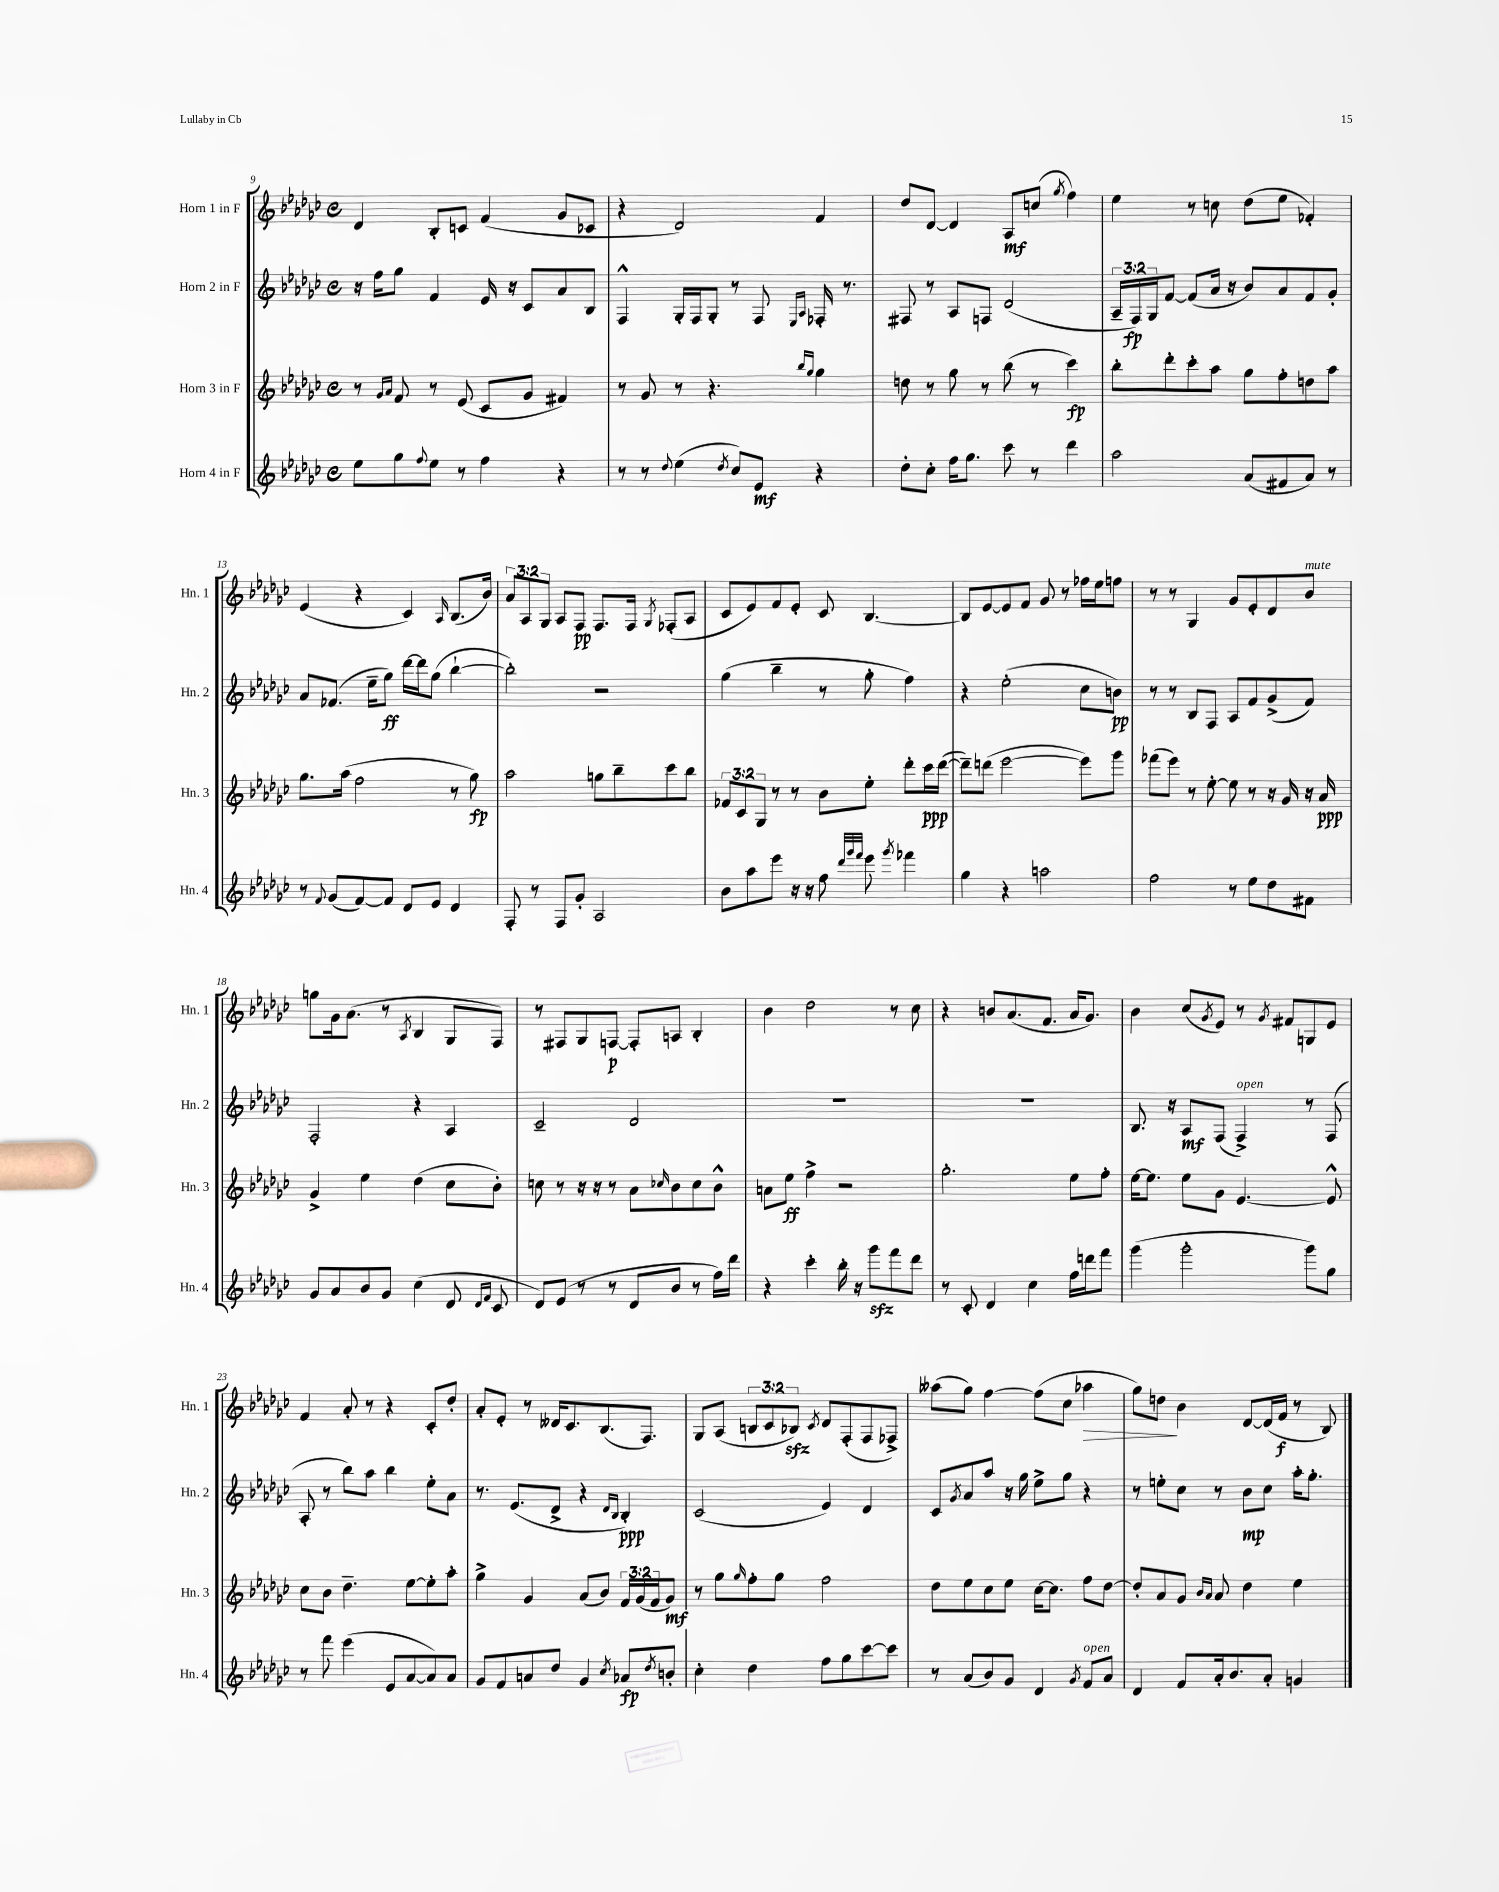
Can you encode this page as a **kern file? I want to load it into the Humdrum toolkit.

**kern	**dynam	**kern	**dynam	**kern	**dynam	**kern	**dynam
*part4	*part4	*part3	*part3	*part2	*part2	*part1	*part1
*staff4	*staff4	*staff3	*staff3	*staff2	*staff2	*staff1	*staff1
*I"Horn 4 in F	*	*I"Horn 3 in F	*	*I"Horn 2 in F	*	*I"Horn 1 in F	*
*I'Hn. 4	*	*I'Hn. 3	*	*I'Hn. 2	*	*I'Hn. 1	*
*clefG2	*	*clefG2	*	*clefG2	*	*clefG2	*
*k[b-e-a-d-g-c-]	*	*k[b-e-a-d-g-c-]	*	*k[b-e-a-d-g-c-]	*	*k[b-e-a-d-g-c-]	*
*M4/4	*	*M4/4	*	*M4/4	*	*M4/4	*
*met(c)	*	*met(c)	*	*met(c)	*	*met(c)	*
=9	=9	=9	=9	=9	=9	=9	=9
8ee-\L	.	8r	.	16r	.	4d-/	.
.	.	.	.	16ff\KL	.	.	.
.	.	16qqg-/LL	.	.	.	.	.
.	.	16qqa-/JJ	.	.	.	.	.
8gg-\	.	8f/	.	8gg-\J	.	.	.
8qqff/	.	.	.	.	.	.	.
8ee-\J	.	8r	.	4f/	.	8B-'/L	.
8r	.	(8e-/	.	.	.	8cn/J	.
4ff\	.	8c-/L	.	16e-/	.	(4f/	.
.	.	.	.	16r	.	.	.
.	.	8g-/J	.	8c-/L	.	.	.
4r	.	4f#X/)	.	8a-/	.	8g-/L	.
.	.	.	.	8B-/J	.	8c-X/J	.
=10	=10	=10	=10	=10	=10	=10	=10
8r	.	8r	.	4F^^/	.	4r	.
8r	.	8g-/	.	.	.	.	.
8qqdd-/	.	.	.	.	.	.	.
(4ee-\	.	8r	.	16G-'/LL	.	2d-/)	.
.	.	.	.	16F/J	.	.	.
.	.	4.r	.	8G-'/J	.	.	.
8qdd-/	.	.	.	.	.	.	.
8cc-/L)	.	.	.	8r	.	.	.
8e-/J	mf	.	.	8F/	.	.	.
.	.	16qqbb-/LL	.	16qqE-/LL	.	.	.
.	.	16qqgg-/JJ	.	16qqA-/JJ	.	.	.
4r	.	4gg-\	.	16F-X'/	.	4f/	.
.	.	.	.	8.r	.	.	.
=11	=11	=11	=11	=11	=11	=11	=11
8dd-'\L	.	8ddn\	.	8F#X/	.	8dd-/L	.
8cc-'\J	.	8r	.	8r	.	[8d-/J	.
16ff\KL	.	8gg-\	.	8A-/L	.	4d-/]	.
8.gg-\J	.	.	.	.	.	.	.
.	.	8r	.	8Fn/J	.	.	.
8ccc-\	.	(8bb-\	.	(2d-/	.	8A-/L	mf
8r	.	8r	.	.	.	(8ccn/J	.
.	.	.	.	.	.	8qgg-/	.
4ddd-\	.	4ccc-\)	fp	.	.	4ff\)	.
=12	=12	=12	=12	=12	=12	=12	=12
2aa-\	.	8bb-'\L	.	24A-~/LL	.	4ee-\	.
.	.	.	.	24F/)	fp	.	.
.	.	.	.	24G-/J	.	.	.
.	.	8ddd-'\	.	[8f/J	.	.	.
.	.	8ccc-'\	.	(8f/L]	.	8r	.
.	.	8aa-\J	.	16a-/Jk	.	8ccn\	.
.	.	.	.	16r	.	.	.
(8a-/L	.	8gg-\L	.	8b-/L)	.	(8dd-\L	.
8f#X/	.	8ff'\	.	8a-/	.	8ee-\J	.
8a-/J)	.	8ddn\	.	8f/	.	4f-X'/)	.
8r	.	8aa-\J	.	8g-'/J	.	.	.
!!LO:LB:g=z
=13	=13	=13	=13	=13	=13	=13	=13
8r	.	8.gg-\L	.	8a-/L	.	(4e-/	.
8qqf/	.	.	.	.	.	.	.
(8g-/L	.	.	.	(8.f-X/J	.	.	.
.	.	(16aa-\Jk	.	.	.	.	.
[8f/)	.	2ff\	.	.	.	4r	.
.	.	.	.	16ee-~\KL	.	.	.
8f/J]	.	.	.	8gg-\J)	ff	.	.
8d-/L	.	.	.	[16ddd-\LL	.	4c-/)	.
.	.	.	.	16ddd-\J]	.	.	.
8e-/J	.	.	.	(8gg-\J	.	.	.
.	.	.	.	.	.	16qqA-/	.
4d-/	.	8r	.	[4bb-`\	.	(8.B-/L	.
.	.	8gg-\)	fp	.	.	.	.
.	.	.	.	.	.	16b-/Jk)	.
=14	=14	=14	=14	=14	=14	=14	=14
8F'/	.	2aa-\	.	2bb-'\])	.	12a-/L	.
.	.	.	.	.	.	12A-/	.
8r	.	.	.	.	.	.	.
.	.	.	.	.	.	12G-/J	.
8F/L	.	.	.	.	.	8A-/L	.
8g-'/J	.	.	.	.	.	8F/J	pp
2A-/	.	8ggn\L	.	2r	.	8.F/L	.
.	.	8bb-~\	.	.	.	.	.
.	.	.	.	.	.	16F/Jk	.
.	.	.	.	.	.	8qG-/	.
.	.	8ccc-\	.	.	.	(8F-X'/L	.
.	.	8bb-\J	.	.	.	8A-/J	.
=15	=15	=15	=15	=15	=15	=15	=15
8b-\L	.	12f-X/L	.	(4gg-\	.	8c-/L	.
.	.	12c-/	.	.	.	.	.
8aa-\	.	.	.	.	.	8e-/)	.
.	.	12G-/J	.	.	.	.	.
8eee-\J	.	8r	.	4bb-~\	.	8f/	.
16r	.	8r	.	.	.	8e-'/J	.
16r	.	.	.	.	.	.	.
8ff\	.	8b-\L	.	8r	.	8c-/	.
32qqddd-/LLL	.	.	.	.	.	.	.
32qqggg-/	.	.	.	.	.	.	.
32qqfff/JJJ	.	.	.	.	.	.	.
8eee-\	.	8ee-'\J	.	8gg-'\	.	[4.B-/	.
8qggg-/	.	.	.	.	.	.	.
4fff-X\	.	8ddd-'\L	.	4ff\)	.	.	.
.	.	16ccc-\L	ppp	.	.	.	.
.	.	([16ddd-\JJ	.	.	.	.	.
=16	=16	=16	=16	=16	=16	=16	=16
4gg-\	.	8ddd-~\L])	.	4r	.	8B-/L]	.
.	.	(8dddn\J	.	.	.	[8e-/	.
4r	.	[2eee-\	.	(2ee-'\	.	8e-/]	.
.	.	.	.	.	.	8f/J	.
2aan\	.	.	.	.	.	8g-/	.
.	.	.	.	.	.	8r	.
.	.	8eee-\L])	.	8cc-\L	.	16ff-X\LL	.
.	.	.	.	.	.	16ee-\J	.
.	.	8ggg-\J	.	8bn\J)	pp	8ffn\J	.
=17	=17	=17	=17	=17	=17	=17	=17
2ff\	.	(8fff-X\L	.	8r	.	8r	.
.	.	8eee-\J)	.	8r	.	8r	.
.	.	8r	.	8B-/L	.	4G-/	.
.	.	[8ee-'\	.	8F/J	.	.	.
8r	.	8ee-\]	.	8A-/L	.	8g-/L	.
8ee-\L	.	8r	.	8f/	.	8e-'/	.
8dd-\	.	16r	.	(8g-^/	.	8d-/	.
.	.	16g-/	.	.	.	.	.
!	!	!	!	!	!	!LO:TX:a:i:t=mute	!
8f#X\J	.	16r	.	8f/J)	.	8b-/J	.
.	.	16a-/	ppp	.	.	.	.
!!LO:LB:g=z
=18	=18	=18	=18	=18	=18	=18	=18
8g-/L	.	4g-^/	.	2F'/	.	8ggn\L	.
8a-/	.	.	.	.	.	16g-\k	.
.	.	.	.	.	.	(8.a-\J	.
8b-/	.	4ee-\	.	.	.	.	.
8g-/J	.	.	.	.	.	8r	.
.	.	.	.	.	.	8qA-/	.
(4cc-\	.	(4dd-\	.	4r	.	4B-/	.
8d-/	.	8cc-\L	.	4A-/	.	8G-/L	.
16qqd-/LL	.	.	.	.	.	.	.
16qqf/JJ	.	.	.	.	.	.	.
8c-/	.	8b-'\J)	.	.	.	8F/J)	.
=19	=19	=19	=19	=19	=19	=19	=19
8d-/L)	.	8ccn\	.	2c-~/	.	8r	.
(8e-/J	.	8r	.	.	.	8F#X/L	.
8r	.	16r	.	.	.	8G-/	.
.	.	16r	.	.	.	.	.
8r	.	8r	.	.	.	[8Fn/J	p
8d-/L	.	8a-\L	.	2d-/	.	8F'/L]	.
.	.	16qqcc-X/	.	.	.	.	.
8b-/J	.	8b-\	.	.	.	8An/J	.
8r	.	8cc-\	.	.	.	4B-'/	.
16ff\LL)	.	8b-^^\J	.	.	.	.	.
16ddd-\JJ	.	.	.	.	.	.	.
=20	=20	=20	=20	=20	=20	=20	=20
4r	.	8an\L	.	1r	.	4b-\	.
.	.	8ee-\J	ff	.	.	.	.
4ccc-'\	.	4ff^\	.	.	.	2dd-\	.
16bb-'\	.	2r	.	.	.	.	.
16r	.	.	.	.	.	.	.
8ggg-zz\L	.	.	.	.	.	.	.
8fff\	.	.	.	.	.	8r	.
8ddd-\J	.	.	.	.	.	8cc-\	.
=21	=21	=21	=21	=21	=21	=21	=21
8r	.	2.gg-'\	.	1r	.	4r	.
8c-'/	.	.	.	.	.	.	.
4d-/	.	.	.	.	.	8bn/L	.
.	.	.	.	.	.	(8.a-/	.
4cc-\	.	.	.	.	.	.	.
.	.	.	.	.	.	8.f/J	.
16ff\LL	.	8ee-\L	.	.	.	16a-/KL	.
16dddn\J	.	.	.	.	.	8.g-/J)	.
8fff\J	.	8ff'\J	.	.	.	.	.
=22	=22	=22	=22	=22	=22	=22	=22
(4ggg-\	.	[16ee-\KL	.	8.B-/	.	4b-\	.
.	.	8.ee-\J]	.	.	.	.	.
.	.	.	.	16r	.	.	.
2ggg-'\	.	8ee-\L	.	8A-/L	mf	(8cc-/L	.
.	.	.	.	.	.	8qg-/	.
.	.	8g-\J	.	(8F/J	.	8e-/J)	.
!	!	!	!	!LO:TX:a:i:t=open	!	!	!
.	.	[4.e-/	.	4F^/)	.	8r	.
.	.	.	.	.	.	8qg-/	.
.	.	.	.	.	.	8f#X/L	.
8ggg-\L)	.	.	.	8r	.	8Gn/	.
8gg-\J	.	8e-^^/]	.	(8F/	.	8e-/J	.
!!LO:LB:g=z
=23	=23	=23	=23	=23	=23	=23	=23
8r	.	8cc-\L	.	8A-'/	.	4f/	.
8fff\	.	8b-\J	.	8r	.	.	.
(4eee-\	.	4.dd-~\	.	8bb-\L)	.	8a-'/	.
.	.	.	.	8aa-\J	.	8r	.
8e-/L	.	.	.	4bb-\	.	4r	.
[8a-/	.	[8ee-\L	.	.	.	.	.
8a-/])	.	8ee-'\]	.	8ee-'\L	.	8c-'/L	.
8a-/J	.	8aa-'\J	.	8a-\J	.	8dd-'/J	.
=24	=24	=24	=24	=24	=24	=24	=24
8g-/L	.	4gg-^\	.	8.r	.	8a-'/L	.
8f/	.	.	.	.	.	8e-'/J	.
.	.	.	.	(8.e-/L	.	.	.
8an/	.	4g-/	.	.	.	8r	.
8dd-/J	.	.	.	8d-^/J	.	16d--X/KL	.
.	.	.	.	.	.	8.c-/	.
4g-/	.	(8a-/L	.	4r	.	.	.
.	.	8b-/J)	.	.	.	(8.B-/	.
.	.	.	.	16qqd-/LL	.	.	.
8qcc-/	.	.	.	16qqB-/JJ	.	.	.
8a-X/L	fp	24f/LL	.	4B-'/)	ppp	.	.
.	.	(24g-/	.	.	.	.	.
.	.	.	.	.	.	8.F/J)	.
.	.	24f/J	.	.	.	.	.
8qdd-/	.	.	.	.	.	.	.
8bn'/J	.	8g-/J)	mf	.	.	.	.
=25	=25	=25	=25	=25	=25	=25	=25
4cc-'\	.	8r	.	(2c-/	.	8G-/L	.
.	.	8gg-\L	.	.	.	(8A-/J	.
.	.	16qqgg-/	.	.	.	.	.
4dd-\	.	8ff'\	.	.	.	12Bn/L	.
.	.	.	.	.	.	12c-/	.
.	.	8gg-\J	.	.	.	.	.
.	.	.	.	.	.	12B-Xzz/J)	.
.	.	.	.	.	.	8qc-/	.
8ff\L	.	2ff\	.	4e-/)	.	8d-/L	.
8gg-\	.	.	.	.	.	(8F'/	.
[8ccc-\	.	.	.	4d-/	.	8F/	.
8ccc-\J]	.	.	.	.	.	8F-X^/J)	.
=26	=26	=26	=26	=26	=26	=26	=26
8r	.	8dd-\L	.	8c-/L	.	(8aa--X\L	.
.	.	.	.	8qg-/	.	.	.
(8a-/L	.	8ee-\	.	8a-/	.	8gg-\J)	.
8b-/)	.	8cc-\	.	8aa-/J	.	[4ff\	.
8g-/J	.	8ee-\J	.	16r	.	.	.
.	.	.	.	16gg-\	.	.	.
4d-/	.	[16cc-\KL	.	8ee-^\L	.	(8ff\L]	.
.	.	8.cc-\J]	.	.	.	.	.
.	.	.	.	8gg-\J	.	8cc-\J	.
8qg-/	.	.	.	.	.	.	.
!LO:TX:a:i:t=open	!	!	!	!	!	!	!
!	!	!	!	!	!	!	!LO:HP:b
8f/L	.	8ff\L	.	4r	.	4aa-X\	>
8a-/J	.	[8dd-\J	.	.	.	.	.
=27	=27	=27	=27	=27	=27	=27	=27
4d-/	.	8dd-'/L]	.	8r	.	8gg-\L)	.
.	.	8a-/	.	8een'\L	.	8ddn\J	.
8f/L	.	8g-/J	.	8cc-\J	.	4b-\	]
.	.	16qqb-/LL	.	.	.	.	.
.	.	16qqa-/JJ	.	.	.	.	.
16a-'/k	.	8a-/	.	8r	.	.	.
8.b-/	.	.	.	.	.	.	.
.	.	4dd-\	.	8b-\L	mp	[8d-/L	.
8a-'/J	.	.	.	8cc-\J	.	(16d-/L]	.
.	.	.	.	.	.	16f/JJ	f
4gn/	.	4ee-\	.	16aa-'\KL	.	8r	.
.	.	.	.	8.gg-'\J	.	.	.
.	.	.	.	.	.	8B-/)	.
==	==	==	==	==	==	==	==
*-	*-	*-	*-	*-	*-	*-	*-
